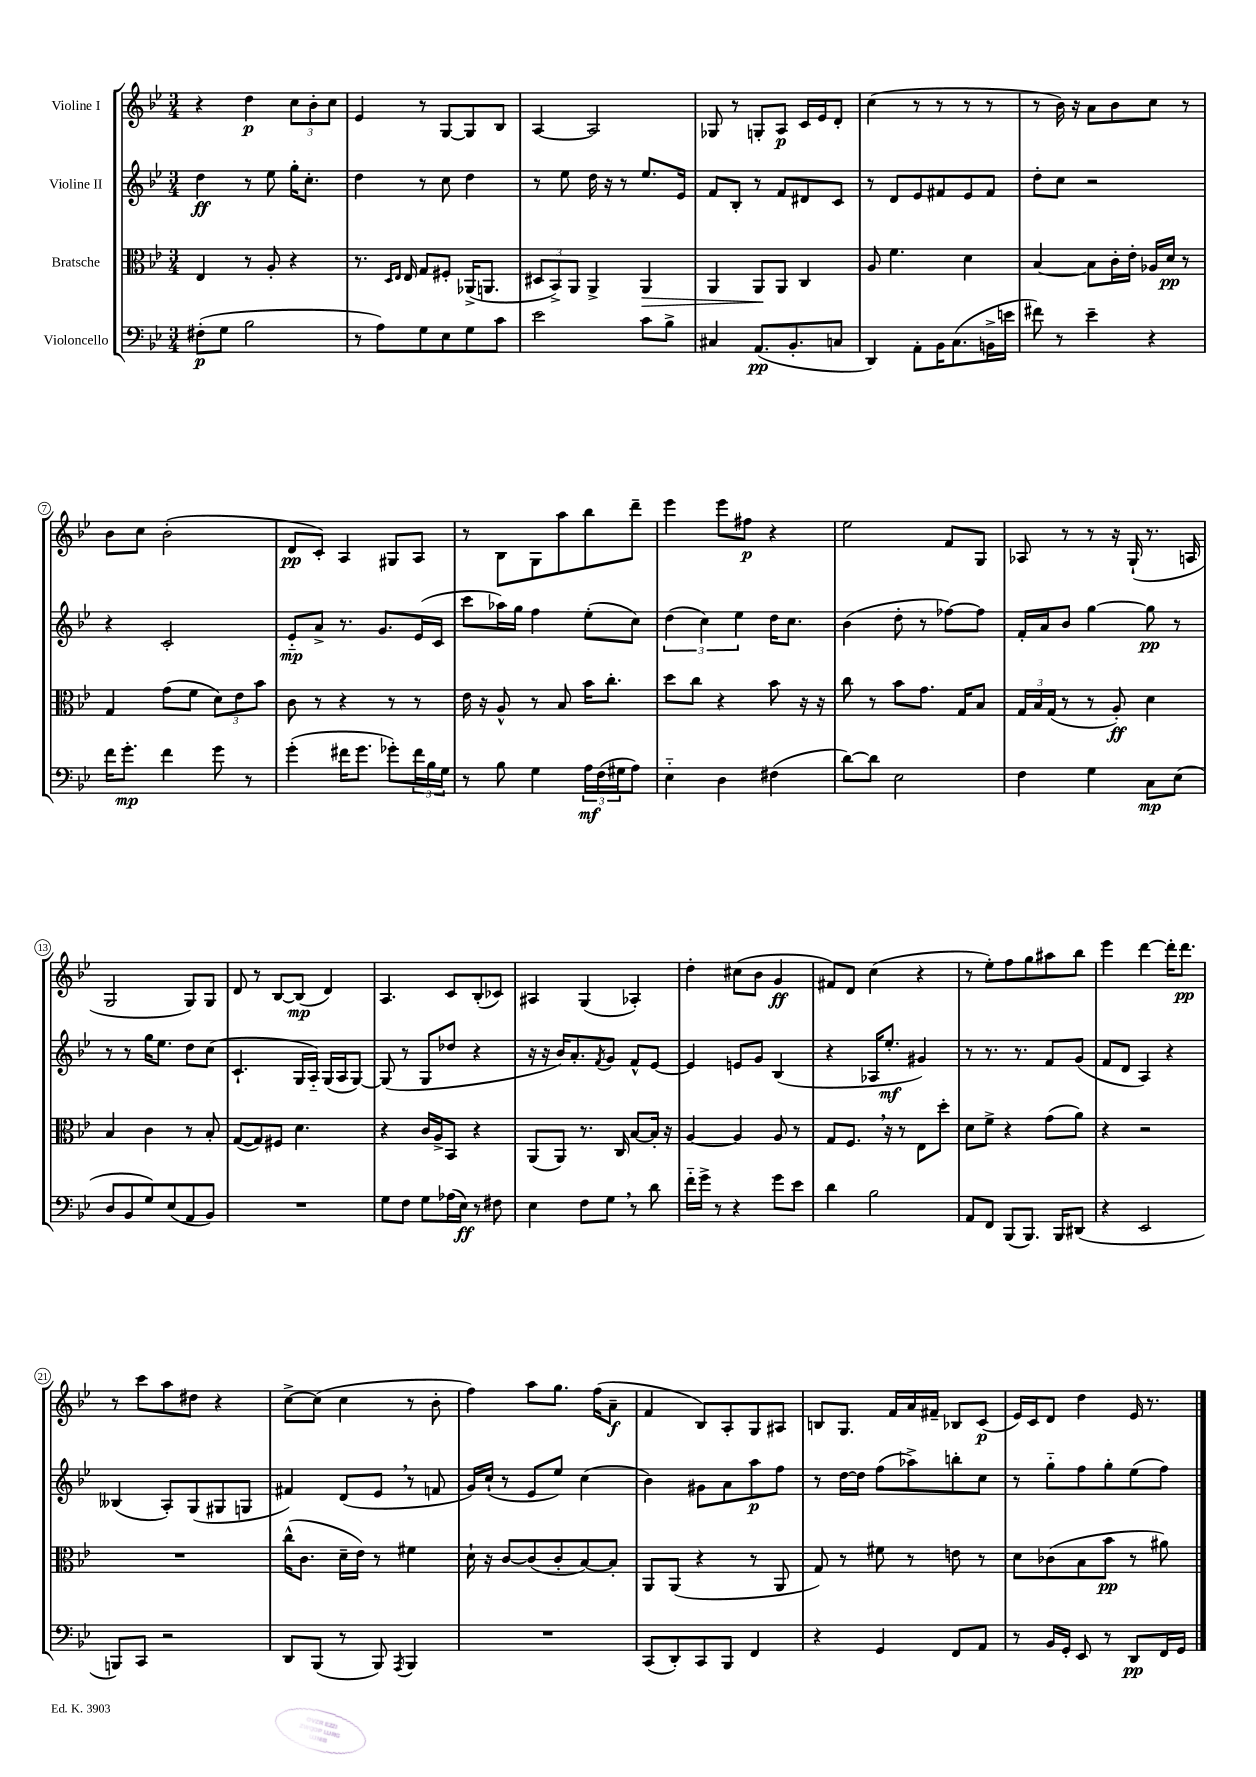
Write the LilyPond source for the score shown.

<<
\new StaffGroup <<
\new Staff = "s0" \with { instrumentName = "Violine I" } {
    \clef treble \key bes \major \numericTimeSignature \time 3/4
    r4 d''4\p \tuplet 3/2 { c''8 bes'8-. c''8 } |
    ees'4 r8 g8~ g8 bes8 |
    a4~ a2 |
    ges8 r8 g8-. a8\p c'16 ees'16 d'8-. |
    c''4( r8 r8 r8 r8 |
    r8 bes'16) r16 a'8 bes'8 c''8 r8 |
    bes'8 c''8 bes'2-.( |
    d'8\pp c'8-.) a4 gis8 a8 |
    r8 bes8 g8 a''8 bes''8 d'''8-- |
    ees'''4 ees'''8 fis''8\p r4 |
    ees''2 f'8 g8 |
    aes8 r8 r8 r16 g16-!( r8. a16 |
    g2 g8) g8 |
    d'8 r8 bes8~ bes8\mp( d'4) |
    a4. c'8 bes8-.( ces'8) |
    ais4 g4( aes4-.) |
    d''4-. cis''8( bes'8 g'4\ff |
    fis'8) d'8 c''4( r4 |
    r8 ees''8-.) f''8 g''8 ais''8 bes''8 |
    ees'''4 d'''4~ d'''16-. d'''8.\pp |
    r8 c'''8 a''8 dis''8 r4 |
    c''8~-> c''8( c''4 r8 bes'8-. |
    f''4) a''8 g''8. f''16( a'8--\f |
    f'4 bes8) a8-. g8 ais8 |
    b8 g8. f'16 a'16 fis'16-- bes8 c'8\p( |
    ees'16) c'16 d'8 d''4 ees'16 r8. \bar "|." |
}
\new Staff = "s1" \with { instrumentName = "Violine II" } {
    \clef treble \key bes \major \numericTimeSignature \time 3/4
    d''4\ff r8 ees''8 g''16-. c''8.-. |
    d''4 r8 c''8 d''4 |
    r8 ees''8 d''16 r16 r8 ees''8. ees'16 |
    f'8 bes8-. r8 f'8 dis'8 c'8 |
    r8 d'8 ees'8 fis'8 ees'8 fis'8 |
    d''8-. c''8 r2 |
    r4 c'2-. |
    ees'8-_\mp a'8-> r8. g'8. ees'16( c'16 |
    c'''8 aes''16) g''16 f''4 ees''8-.( c''8) |
    \tuplet 3/2 { d''4( c''4) ees''4 } d''16 c''8. |
    bes'4( d''8-. r8 fes''8~) fes''8 |
    f'16-. a'16 bes'8 g''4~ g''8\pp r8 |
    r8 r8 g''16 ees''8. d''8 c''8( |
    c'4.-! g16 a16-_) g16( a16 g8~) |
    g8( r8 g8 des''8 r4 |
    r16 r16 bes'16) a'8.-. \acciaccatura { f'8 } g'8 f'8-^ ees'8~ |
    ees'4 e'8 g'8 bes4( |
    r4 aes16 ees''8.-.\mf gis'4) |
    r8 r8. r8. f'8 g'8( |
    f'8 d'8 a4) r4 |
    beses4( a8-.) g8( gis8 g8 |
    fis'4) d'8( ees'8 \breathe r8 f'8 |
    g'16) c''16-!( r8 ees'8 ees''8) c''4( |
    bes'4) gis'8 a'8 a''8\p f''8 |
    r8 d''16~ d''16 f''8( aes''8->) b''8-. c''8 |
    r8 g''8-_ f''8 g''8-. ees''8( f''8) \bar "|." |
}
\new Staff = "s2" \with { instrumentName = "Bratsche" } {
    \clef alto \key bes \major \numericTimeSignature \time 3/4
    ees4 r8 a8-. r4 |
    r8. \grace { d16 ees16 } ees16 g8 fis8-. aes,16->( a,8. |
    \tuplet 3/2 { dis8 bes,8->) a,8 } a,4-> a,4\> |
    a,4 a,8\! a,8 c4 |
    a8 f'4. d'4 |
    bes4~ bes8 c'16-. ees'16-. aes16 d'16\pp r8 |
    g4 g'8( f'8 \tuplet 3/2 { d'8) ees'8 bes'8 } |
    c'8 r8 r4 r8 r8 |
    ees'16 r16 a8-^ r8 bes8 bes'16 c''8.-. |
    d''8 c''8 r4 bes'8 r16 r16 |
    c''8 r8 bes'8 g'8. g16 bes8 |
    \tuplet 3/2 { g16 bes16 g16( } r8 r8 a8-.\ff) d'4 |
    bes4 c'4 r8 bes8-. |
    g8~( g8) fis8 d'4. |
    r4 c'16 a16-> bes,8 r4 |
    a,8( a,8) r8. c16 bes8~ bes16-. r16 |
    a4~ a4 a8 r8 |
    g8 f8. \breathe r16 r8 ees8 d''8-. |
    d'8 f'8-> r4 g'8( a'8) |
    r4 r2 |
    R2. |
    c''16-^( c'8. d'16-- ees'16) r8 fis'4 |
    d'16-! r16 c'8~ c'8( c'8-. bes8~) bes8-. |
    a,8 a,8( r4 r8 a,8 |
    g8) r8 fis'8 r8 e'8 r8 |
    d'8 ces'8( bes8 bes'8\pp r8 ais'8) \bar "|." |
}
\new Staff = "s3" \with { instrumentName = "Violoncello" } {
    \clef bass \key bes \major \numericTimeSignature \time 3/4
    fis8-.\p( g8 bes2 |
    r8 a8) g8 ees8 g8 c'8 |
    ees'2 c'8 bes8-> |
    cis4 a,8.\pp( bes,8.-. c8 |
    d,4) a,8-. bes,16 c8.( b,16-> e'16 |
    fis'8) r8 ees'4-- r4 |
    f'16 g'8.-.\mp f'4 g'8 r8 |
    g'4-.( fis'16 g'8. ges'8-.) \tuplet 3/2 { fis'16 bes16 g16 } |
    r8 bes8 g4 \tuplet 3/2 { a16\mf f16( gis16 } a8) |
    ees4-_ d4 fis4( |
    d'8~) d'8 ees2 |
    f4 g4 c8\mp ees8( |
    d8 bes,8 g8) ees8( a,8 bes,8) |
    R2. |
    g8 f8 g8 aes16( ees16\ff) r8 fis8 |
    ees4 f8 g8 \breathe r8 d'8 |
    f'16-_ g'16-> r8 r4 g'8 ees'8 |
    d'4 bes2 |
    a,8 f,8 bes,,8( bes,,8.) bes,,16 dis,8( |
    r4 ees,2 |
    b,,8) c,8 r2 |
    d,8 bes,,8( r8 bes,,8) \acciaccatura { a,,8 } bes,,4 |
    R2. |
    c,8( d,8-.) c,8 bes,,8 f,4 |
    r4 g,4 f,8 a,8 |
    r8 bes,16 g,16-. ees,8 r8 d,8\pp f,16 g,16 \bar "|." |
}
>>
>>
\layout { \context { \Score \override BarNumber.stencil = #(make-stencil-circler 0.1 0.3 ly:text-interface::print) } }
